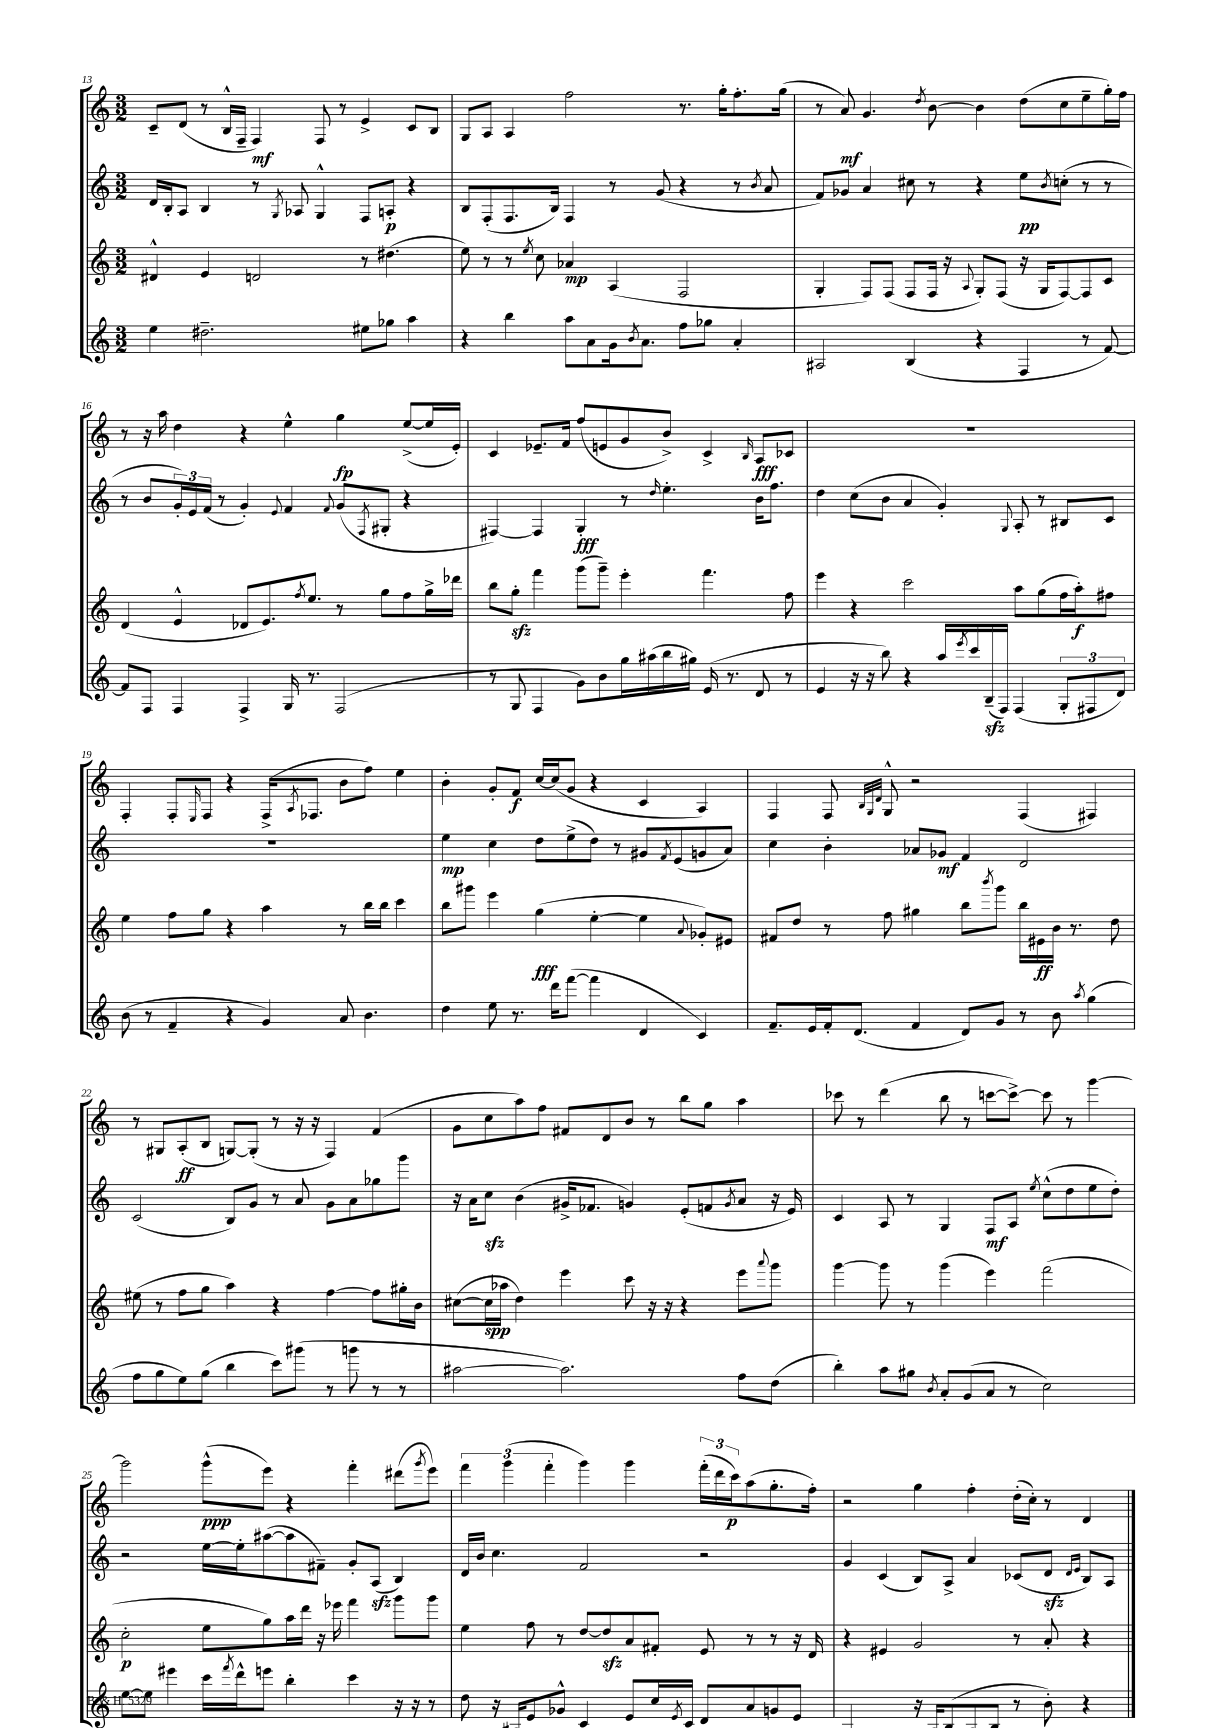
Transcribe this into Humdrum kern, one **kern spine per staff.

**kern	**kern	**kern	**kern
*staff4	*staff3	*staff2	*staff1
*clefG2	*clefG2	*clefG2	*clefG2
*k[]	*k[]	*k[]	*k[]
*M3/2	*M3/2	*M3/2	*M3/2
4ee\	4d#^^/	16d/LL	8c~/L
.	.	16B'/J	.
.	.	8A/J	(8d/J
2.dd#~\	4e/	4B/	8r
.	.	.	16B^^/LL
.	.	.	16F~/JJ
.	2d/	8r	4F/)
.	.	8qG/	.
.	.	8A-/	.
.	.	4G^^/	8F/
.	.	.	8r
8ee#\L	8r	8F/L	4e^/
8gg-\J	(4.dd#\	8A'/J	.
4aa\	.	4r	8c/L
.	.	.	8B/J
=	=	=	=
4r	8ee\)	8B/L	8G/L
.	8r	(8F'/	8A/J
4bb\	8r	8.F/	4A/
.	8qee/	.	.
.	8cc\	.	.
.	.	16B/Jk)	.
8aa\L	4a-/	4F/	2ff\
8a\	.	.	.
16g\k	(4A/	8r	.
8qb/	.	.	.
8.a\J	.	.	.
.	.	(8g/	.
8ff\L	2F/	4r	8.r
8gg-\J	.	.	.
.	.	.	16gg'\LK
4a'/	.	8r	8.ff'\
.	.	8qb/	.
.	.	8a/	.
.	.	.	(16gg\Jk
=	=	=	=
2A#/	4G'/	8f/L)	8r
.	.	8g-/J	8a/)
.	8F/L)	4a/	4.g/
.	(8F/J	.	.
(4B/	8F/L	8cc#\	.
.	.	.	8qdd/
.	16F/Jk	8r	[8b\
.	16r	.	.
.	8qqA/	.	.
4r	8G'/L)	4r	4b\]
.	(8F/J	.	.
4F/	16r	8ee\L	(8dd\L
.	16G/LK	.	.
.	.	8qb/	.
.	[8F/)	(8cc'\J	8cc\
8r	8F/]	8r	8ee~\
[8f/)	8c/J	8r	16gg'\L)
.	.	.	16ff\JJ
=	=	=	=
8f/]L	(4d/	8r	8r
8F/J	.	8b/L	16r
.	.	.	16aa\
4F/	4e^^/	24g'/L)	4dd\
.	.	24e/	.
.	.	(24f/JJ	.
.	.	8r	.
4F^/	8d-/L	4g'/)	4r
.	8.e/)	.	.
.	.	8qqe/	.
16G/	.	4f/	4ee^^\
.	8qff/	.	.
8.r	8.ee/J	.	.
.	.	8qqf/	.
(2F/	8r	(8g/L	4gg\
.	.	8qF/	.
.	8gg\L	8G#'/J	.
.	8ff\	4r	([8ee^/L
.	16gg^\L	.	16ee/]L
.	16ddd-\JJ	.	16e'/JJ)
=	=	=	=
8r	8bb\L	[4F#/)	4c/
8G/	8gg'\J	.	.
4F/	4fff\	4F#/]	8.e-~/L
.	.	.	16f/Jk
8g\L)	(8ggg\L	4G'/	(8ff/L
8b\	8ggg~\J)	.	8e/
16gg\L	4eee'\	8r	8g/
(16aa#\	.	.	.
.	.	16qqdd/	.
16bb\	.	4.ee'\	8b^/J)
16gg#\JJ)	.	.	.
(16e/	4.fff\	.	4c^/
8.r	.	.	.
.	.	.	16qqB/
8d/	.	16b\LK	8A/L
.	.	8.ff\J	.
8r	8ff\	.	8c-/J
=	=	=	=
4e/	4eee\	4dd\	1.r
16r	4r	(8cc\L	.
16r	.	.	.
8bb\)	.	8b\J	.
4r	2ccc\	4a/	.
16aa/LL	.	4g'/)	.
8qeee/	.	.	.
16ccc/	.	.	.
(16B~/	.	.	.
16F/JJ)	.	.	.
.	.	8qqG/	.
(4F/	8aa\L	8A'/	.
.	(8gg\	8r	.
12G'/L	16ff\L	8B#/L	.
.	16aa'\J)	.	.
12F#/	.	.	.
.	8ff#\J	8c/J	.
12d/J)	.	.	.
=	=	=	=
(8b\	4ee\	1.r	4F'/
8r	.	.	.
4f~/	8ff\L	.	8F'/L
.	.	.	16qqE/
.	8gg\J	.	8F/J
4r	4r	.	4r
4g/)	4aa\	.	(16F^/LK
.	.	.	8qA/
.	.	.	8.F-/J
8a/	8r	.	8b\L
4.b\	16bb\LL	.	8ff\J)
.	16bb\JJ	.	.
.	4ccc\	.	4ee\
=	=	=	=
4dd\	8bb\L	4ee\	4b'\
.	8ggg#\J	.	.
8ee\	4eee\	4cc\	8g'/L
8.r	.	.	8f/J
.	(4gg\	8dd\L	[16cc/LL
16ddd\LK	.	.	(16cc/]J
([8fff\J	.	(8ee^\	8g/J
4fff\]	[4ee'\	8dd\J)	4r
.	.	8r	.
4d/	4ee\]	8g#/L	4c/
.	.	8qf/	.
.	.	(8e/	.
.	8qqa/	.	.
4c/)	8g-'/L)	8g/	4A/)
.	8e#/J	8a/J)	.
=	=	=	=
8.f~/L	8f#/L	4cc\	4F/
.	8dd/J	.	.
16e/L	.	.	.
16f'/J	8r	4b'\	8F/
(8.d/J	.	.	.
.	.	.	32qqB/LLL
.	.	.	32qqG/
.	.	.	32qqd/JJJ
.	8ff\	.	8G^^/
4f/	4gg#\	8a-/L	2r
.	.	8g-/J	.
8d/L)	8bb\L	4f/	.
.	8qbbb/	.	.
8g/J	8ggg\J	.	.
8r	16bb\LL	2d/	(4F/
.	16e#\	.	.
8b\	16b\JJ	.	.
.	8.r	.	.
8qaa/	.	.	.
(4gg\	.	.	4F#/)
.	8dd\	.	.
=	=	=	=
8ff\L	(8ee#\	(2c/	8r
8gg\	8r	.	8G#/L
8ee\)	8ff\L	.	(8A'/
(8gg\J	8gg\J	.	8B/J
4bb\	4aa\)	8B/L)	[8G/L)
.	.	8g/J	(8G'/]J
8ccc\L)	4r	8r	8r
(8ggg#\J	.	8a/	16r
.	.	.	16r
8r	[4ff\	8g\L	4F/)
8ggg\	.	8a\	.
8r	8ff\]L	8gg-\	(4f/
8r	16gg#'\L	8ggg\J	.
.	16b\JJ	.	.
=	=	=	=
[2aa#\	([8cc#\L	16r	8g\L
.	.	16a\LK	.
.	16cc#\]L	8cc\J	8cc\
.	16aa-\JJ	.	.
.	4dd\)	(4b\	8aa\)
.	.	.	8ff\J
2.aa#\])	4eee\	16g#^/LK	8f#/L
.	.	8.f-/J	.
.	.	.	8d/
.	8ccc\	4g/)	8b/J
.	16r	.	8r
.	16r	.	.
.	4r	(8e'/L	8bb\L
.	.	8f/	8gg\J
.	.	8qg/	.
8ff\L	8eee\L	8a/J	4aa\
.	8qqaaa/	.	.
(8dd\J	8ggg\J	16r	.
.	.	16e/)	.
=	=	=	=
4bb'\)	[4ggg\	4c/	8ccc-\
.	.	.	8r
8aa\L	8ggg\]	8A/	(4ddd\
8gg#\J	8r	8r	.
8qb/	.	.	.
8a'/L	(4ggg\	4G/	8bb\
(8g/	.	.	8r
8a/J	4eee\)	8F/L	[8ccc\L
8r	.	8A/J	8ccc^\_J)
.	.	8qee/	.
2cc\)	(2fff\	(8cc^^\L	8ccc\]
.	.	8dd\	8r
.	.	8ee\	[4ggg\
.	.	8dd'\J)	.
=	=	=	=
[8ee\L	2cc'\	2r	2ggg\]
8ee\]J	.	.	.
4eee#\	.	.	.
16ccc\LL	8ee\L	[16ee\LL	(8ggg^^\L
8qfff/	.	.	.
16ddd^^\J	.	16ee'\]J	.
8eee\J	8gg\)	([8aa#\	8eee\J)
4bb'\	16aa\L	8aa#\]	4r
.	16ddd\JJ	.	.
.	16r	8f#~\J)	.
.	16eee-\	.	.
4ccc\	4fff\	8g'/L	4fff'\
.	.	(8A/J	.
16r	8ggg\L	4B/)	(8ddd#\L
16r	.	.	.
.	.	.	8qggg/
8r	8ggg\J	.	8eee\J)
=	=	=	=
8dd\	4ee\	16d/LL	6fff\
.	.	16b/JJ	.
16r	.	4.cc\	.
.	.	.	(6ggg\
16A#/LK	.	.	.
8e/	8ff\	.	.
.	.	.	6fff'\
8g-^^/J	8r	.	.
4c/	[8dd/L	2f/	4ggg\)
.	8dd/]	.	.
8e/L	8a/	.	4ggg\
16cc/L	8f#'/J	.	.
8qe/	.	.	.
16c/JJ	.	.	.
8d/L	8e/	2r	(24fff'\LL
.	.	.	24ddd\
.	.	.	24ccc\J)
8a/	8r	.	(8aa\
8g/	8r	.	8.gg'\
8e/J	16r	.	.
.	16d/	.	16ff'\Jk)
=	=	=	=
2G/	4r	4g/	2r
.	4e#/	(4c/	.
16r	2g/	8B/L)	4gg\
16A'/LK	.	.	.
(8B/	.	8A^/J	.
8A/	.	4a/	4ff'\
8B/J	.	.	.
8r	8r	(8c-/L	(16dd'\LL
.	.	.	16cc'\JJ)
8b'\)	8a'/	8d/J	8r
.	.	16qqd/LL	.
.	.	16qqe/JJ	.
4r	4r	8B/L)	4d/
.	.	8A/J	.
==	==	==	==
*-	*-	*-	*-
